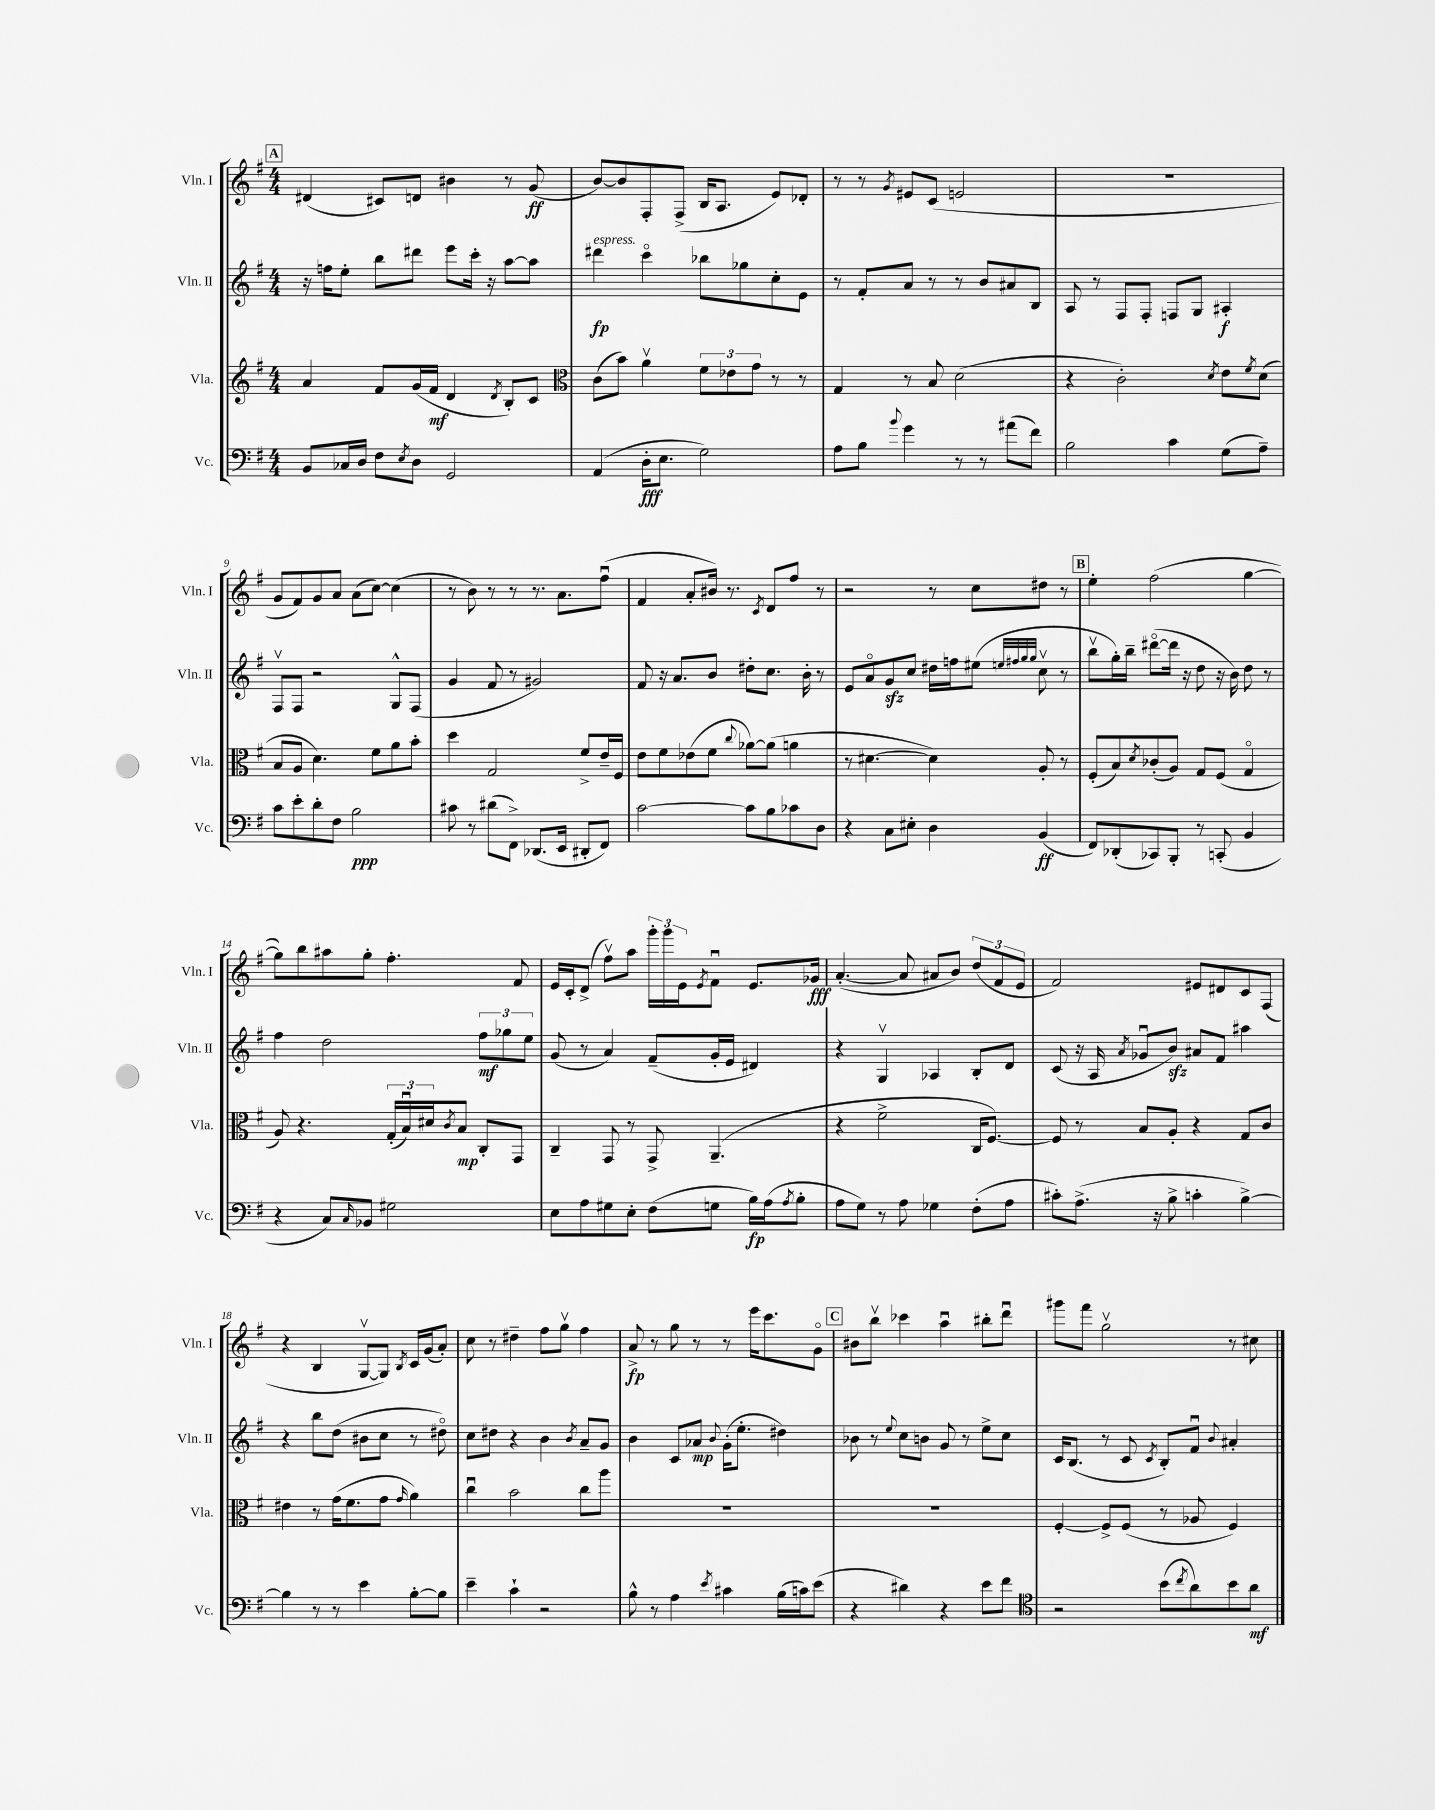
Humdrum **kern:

**kern	**dynam	**kern	**dynam	**kern	**dynam	**kern	**dynam
*part4	*part4	*part3	*part3	*part2	*part2	*part1	*part1
*staff4	*staff4	*staff3	*staff3	*staff2	*staff2	*staff1	*staff1
*I"Vc.	*	*I"Vla.	*	*I"Vln. II	*	*I"Vln. I	*
*I'Vc.	*	*I'Vla.	*	*I'Vln. II	*	*I'Vln. I	*
*clefF4	*	*clefG2	*	*clefG2	*	*clefG2	*
*k[f#]	*	*k[f#]	*	*k[f#]	*	*k[f#]	*
*M4/4	*	*M4/4	*	*M4/4	*	*M4/4	*
!!LO:REH:place=s1:t=A
=5	=5	=5	=5	=5	=5	=5	=5
8BB/L	.	4a/	.	16r	.	(4d#X/	.
.	.	.	.	16ffn\KL	.	.	.
16C-X/L	.	.	.	8ee'\J	.	.	.
16D/JJ	.	.	.	.	.	.	.
8F#\L	.	8f#/L	.	8bb\L	.	8c#X/L)	.
8qE/	.	.	.	.	.	.	.
8D\J	.	(16g/L	.	8ddd#X\J	.	8dn/J	.
.	.	16f#/JJ	mf	.	.	.	.
2GG/	.	4d/	.	8eee\L	.	4b#X\	.
.	.	.	.	16ccc'\Jk	.	.	.
.	.	.	.	16r	.	.	.
.	.	8qd/	.	.	.	.	.
.	.	8B'/L)	.	[8aa\L	.	8r	.
.	.	8c/J	.	8aa\J]	.	(8g/	ff
=6	=6	=6	=6	=6	=6	=6	=6
*	*	*clefC3	*	*	*	*	*
!	!	!	!	!LO:TX:a:i:t=espress.	!	!	!
(4AA/	.	(8c\L	.	4ddd#X\	fp	[8b/L)	.
.	.	8b\J)	.	.	.	8b/]	.
16D'\KL	fff	4av\	.	4ccc\	.	8F#'/	.
8.E\J	.	.	.	.	.	.	.
.	.	.	.	.	.	(8F#^/J	.
2G\)	.	12f#\L	.	8bb-X\L	.	16B/KL	.
.	.	.	.	.	.	8.A/J	.
.	.	12e-X\	.	.	.	.	.
.	.	.	.	8gg-X\	.	.	.
.	.	12g\J	.	.	.	.	.
.	.	8r	.	8cc'\	.	8e/L)	.
.	.	8r	.	8e\J	.	8d-X'/J	.
=7	=7	=7	=7	=7	=7	=7	=7
8A\L	.	4G/	.	8r	.	8r	.
8B\J	.	.	.	8f#'/L	.	8r	.
8qqb/	.	.	.	.	.	8qg/	.
4g\	.	8r	.	8a/J	.	8e#X/L	.
.	.	8B/	.	8r	.	(8c/J	.
8r	.	(2d\	.	8r	.	2en/	.
8r	.	.	.	8b/L	.	.	.
(8a#X\L	.	.	.	8a#X/	.	.	.
8f#\J)	.	.	.	8B/J	.	.	.
=8	=8	=8	=8	=8	=8	=8	=8
2B\	.	4r	.	8A/	.	1r	.
.	.	.	.	8r	.	.	.
.	.	2c'\)	.	8F#/L	.	.	.
.	.	.	.	8F#'/J	.	.	.
4c\	.	.	.	8Fn/L	.	.	.
.	.	.	.	8G/J	.	.	.
.	.	8qd/	.	.	.	.	.
(8G\L	.	8e\L	.	4A#X'/	f	.	.
.	.	8qf#/	.	.	.	.	.
8A~\J)	.	(8d\J	.	.	.	.	.
!!LO:LB:g=z
=9	=9	=9	=9	=9	=9	=9	=9
8c\L	.	8B/L	.	8F#v/L	.	8g/L	.
8e'\	.	8A/J	.	8F#/J	.	8f#/)	.
8d'\	.	4.d\)	.	2r	.	8g/	.
8F#\J	.	.	.	.	.	8a/J	.
2B\	ppp	.	.	.	.	(8a\L	.
.	.	8f#\L	.	.	.	[8cc\J)	.
.	.	8a\	.	8G^^/L	.	(4cc\]	.
.	.	8b'\J	.	(8F#/J	.	.	.
=10	=10	=10	=10	=10	=10	=10	=10
8c#X\	.	4dd\	.	4g/	.	8r	.
8r	.	.	.	.	.	8b\)	.
(8d#X\L	.	2G/	.	8f#/	.	8r	.
8FF#^\J)	.	.	.	8r	.	8r	.
(8.DD-X/L	.	.	.	2g#X/)	.	8.r	.
16EE/Jk	.	.	.	.	.	8.a\L	.
8DD#X'/L	.	8f#^/L	.	.	.	.	.
8FF#/J)	.	16e~/L	.	.	.	(8ff#u\J	.
.	.	16F#/JJ	.	.	.	.	.
=11	=11	=11	=11	=11	=11	=11	=11
[2c\	.	8e\L	.	8f#/	.	4f#/	.
.	.	8f#\	.	16r	.	.	.
.	.	.	.	8.a/L	.	.	.
.	.	(8e-X\	.	.	.	8a'/L	.
.	.	8f#\J	.	8b/J	.	16b#X/Jk)	.
.	.	.	.	.	.	8.r	.
.	.	8qqcc/	.	.	.	.	.
8c\L]	.	[8a-X\L)	.	8dd#X'\L	.	.	.
.	.	.	.	.	.	8qc/	.
8B\	.	(8a-\J]	.	8.cc\J	.	8d/L	.
8c-X\	.	4an\	.	.	.	8ff#/J	.
.	.	.	.	16b'\	.	.	.
8D\J	.	.	.	8r	.	8r	.
=12	=12	=12	=12	=12	=12	=12	=12
4r	.	8r	.	8e/L	.	2r	.
.	.	[4.d#X\	.	8a/	.	.	.
8C\L	.	.	.	8gzz/	.	.	.
8E#X'\J	.	.	.	8cc/J	.	.	.
4D\	.	4d#\])	.	16dd#X\LL	.	8r	.
.	.	.	.	16ffn\J	.	.	.
.	.	.	.	(8ee#X\J	.	8cc\L	.
.	.	.	.	32qqeen/LLL	.	.	.
.	.	.	.	32qqff#X/	.	.	.
.	.	.	.	32qqgg/	.	.	.
.	.	.	.	32qqgg/JJJ	.	.	.
(4BB/	ff	8A'/	.	8ccv\	.	8dd#X\J	.
.	.	8r	.	8r	.	8r	.
!!LO:REH:place=s1:t=B
=13	=13	=13	=13	=13	=13	=13	=13
8FF#/L)	.	(8F#'/L	.	8bbv\L	.	4ee'\	.
(8DD-X'/	.	8B/)	.	16gg'\L)	.	.	.
.	.	.	.	16bb~\JJ	.	.	.
.	.	8qd/	.	.	.	.	.
8CC-X/)	.	(8c-X'/	.	([8ddd#X\L	.	(2ff#\	.
8BBB'/J	.	8A/J)	.	16ddd#\Jk]	.	.	.
.	.	.	.	16r	.	.	.
8r	.	8G/L	.	8dd\	.	.	.
(8CCn'/	.	(8F#/J	.	16r	.	.	.
.	.	.	.	16b\)	.	.	.
4BB/	.	4G/	.	8dd\	.	[4gg\	.
.	.	.	.	8r	.	.	.
!!LO:LB:g=z
=14	=14	=14	=14	=14	=14	=14	=14
4r	.	8A/)	.	4ff#\	.	8gg\L])	.
.	.	4.r	.	.	.	8bb\	.
8C/L)	.	.	.	2dd\	.	8aa#X\	.
16qqC/	.	.	.	.	.	.	.
8BB-X/J	.	.	.	.	.	8gg'\J	.
2G#X\	.	(24G'/LL	.	.	.	4.ff#'\	.
.	.	24Bu/)	.	.	.	.	.
.	.	24d#X/J	.	.	.	.	.
.	.	8qc/	.	.	.	.	.
.	.	8B/J	mp	.	.	.	.
.	.	8C'/L	.	12ff#\L	mf	.	.
.	.	.	.	12gg-X\	.	.	.
.	.	8GG/J	.	.	.	8f#/	.
.	.	.	.	12ee\J	.	.	.
=15	=15	=15	=15	=15	=15	=15	=15
8E\L	.	4C~/	.	(8g/	.	16e/LL	.
.	.	.	.	.	.	16c'/J	.
8A\	.	.	.	8r	.	(8d^/J	.
8G#X\	.	8GG/	.	4a/)	.	8ff#v\L)	.
8E'\J	.	8r	.	.	.	8aa\J	.
(8F#\L	.	8GG^/	.	(8f#~/L	.	24ggg'\LL	.
.	.	.	.	.	.	24ggg\	.
.	.	.	.	.	.	24e\J	.
.	.	.	.	.	.	8qe/	.
8Gn\J	.	(4.AA~/	.	16g'/L	.	8f#u\J	.
.	.	.	.	16e/JJ	.	.	.
16B\LL)	fp	.	.	4d#X/)	.	8.e/L	.
(16A\J	.	.	.	.	.	.	.
8qA/	.	.	.	.	.	.	.
8B'\J	.	.	.	.	.	.	.
.	.	.	.	.	.	16g-X/Jk	fff
=16	=16	=16	=16	=16	=16	=16	=16
8A\L	.	4r	.	4r	.	([4.a'/	.
8G\J)	.	.	.	.	.	.	.
8r	.	2f#^\	.	4Gv/	.	.	.
8A\	.	.	.	.	.	8a/]	.
4G-X\	.	.	.	4A-X/	.	8a#X/L	.
.	.	.	.	.	.	8b/J)	.
(8F#'\L	.	16C/KL	.	8B'/L	.	(12dd/L	.
.	.	[8.F#/J)	.	.	.	.	.
.	.	.	.	.	.	12f#/	.
8A\J	.	.	.	8d/J	.	.	.
.	.	.	.	.	.	12e/J	.
=17	=17	=17	=17	=17	=17	=17	=17
8c#X'\L)	.	8F#/]	.	(8c/	.	2f#/)	.
(8.A^\J	.	8r	.	16r	.	.	.
.	.	.	.	16A/	.	.	.
.	.	.	.	8qa/	.	.	.
.	.	8B/L	.	8g-Xu/L	.	.	.
16r	.	.	.	.	.	.	.
8B^\	.	8A'/J	.	8bzz/J)	.	.	.
4cn'\	.	4r	.	8a#X/L	.	8e#X/L	.
.	.	.	.	8f#/J	.	8d#X/	.
[4B^\)	.	8G/L	.	4aa#X\	.	8c/	.
.	.	8c/J	.	.	.	(8F#/J	.
!!LO:LB:g=z
=18	=18	=18	=18	=18	=18	=18	=18
4B\]	.	4e#X\	.	4r	.	4r	.
8r	.	8r	.	8bb\L	.	4B/	.
8r	.	(16g\KL	.	(8dd\J	.	.	.
.	.	8.f#\	.	.	.	.	.
4e\	.	.	.	8b#X\L	.	[8Gv/L	.
.	.	8g\J	.	8cc\J	.	8G/J])	.
.	.	16qqg/	.	.	.	8qB/	.
[8B'\L	.	4a\)	.	8r	.	16c/LL	.
.	.	.	.	.	.	(16g/J	.
8B\J]	.	.	.	8dd#X\)	.	8a'/J)	.
=19	=19	=19	=19	=19	=19	=19	=19
4e~\	.	4ccu\	.	8cc\L	.	8cc\	.
.	.	.	.	8dd#X\J	.	8r	.
4c`\	.	2b\	.	4r	.	4dd#X~\	.
2r	.	.	.	4b\	.	8ff#\L	.
.	.	.	.	.	.	8ggv\J	.
.	.	.	.	8qb/	.	.	.
.	.	8cc\L	.	8a~/L	.	4ff#\	.
.	.	8aa\J	.	8g/J	.	.	.
=20	=20	=20	=20	=20	=20	=20	=20
8B^^\	.	1r	.	4b\	.	8a^/	fp
8r	.	.	.	.	.	8r	.
4A\	.	.	.	8c/L	.	8gg\	.
.	.	.	.	8a-X/J	mp	8r	.
8qe/	.	.	.	8qqb/	.	.	.
4c#X\	.	.	.	(16g'\KL	.	8r	.
.	.	.	.	8.ee'\J	.	.	.
.	.	.	.	.	.	16eee\KL	.
.	.	.	.	.	.	8.ccc\	.
(16B\LL	.	.	.	4dd#X\)	.	.	.
16cn\J)	.	.	.	.	.	.	.
(8e\J	.	.	.	.	.	8g\J	.
!!LO:REH:place=s1:t=C
=21	=21	=21	=21	=21	=21	=21	=21
4r	.	1r	.	8b-X\	.	8b#X\L	.
.	.	.	.	8r	.	8bbv\J	.
.	.	.	.	8qqee/	.	.	.
4d#X\)	.	.	.	8cc\L	.	4ccc-X\	.
.	.	.	.	8bn\J	.	.	.
4r	.	.	.	8g/	.	4aau\	.
.	.	.	.	8r	.	.	.
8e\L	.	.	.	8ee^\L	.	8bb#X'\L	.
8f#\J	.	.	.	8cc\J	.	8dddu\J	.
=22	=22	=22	=22	=22	=22	=22	=22
*clefC4	*	*	*	*	*	*	*
2r	.	[4F#'/	.	16c/KL	.	8ggg#X\L	.
.	.	.	.	(8.B/J	.	.	.
.	.	.	.	.	.	8fff#\J	.
.	.	8F#^/L]	.	8r	.	2ggv\	.
.	.	(8F#/J	.	8c/	.	.	.
.	.	.	.	8qc/	.	.	.
(8b\L	.	8r	.	8B'/L)	.	.	.
8qcc/	.	.	.	.	.	.	.
8a\)	.	8A-X/	.	8f#u/J	.	.	.
.	.	.	.	8qqb/	.	.	.
8b\	.	4F#/)	.	4a#X'/	.	8r	.
8a\J	mf	.	.	.	.	8cc#X\	.
==	==	==	==	==	==	==	==
*-	*-	*-	*-	*-	*-	*-	*-
